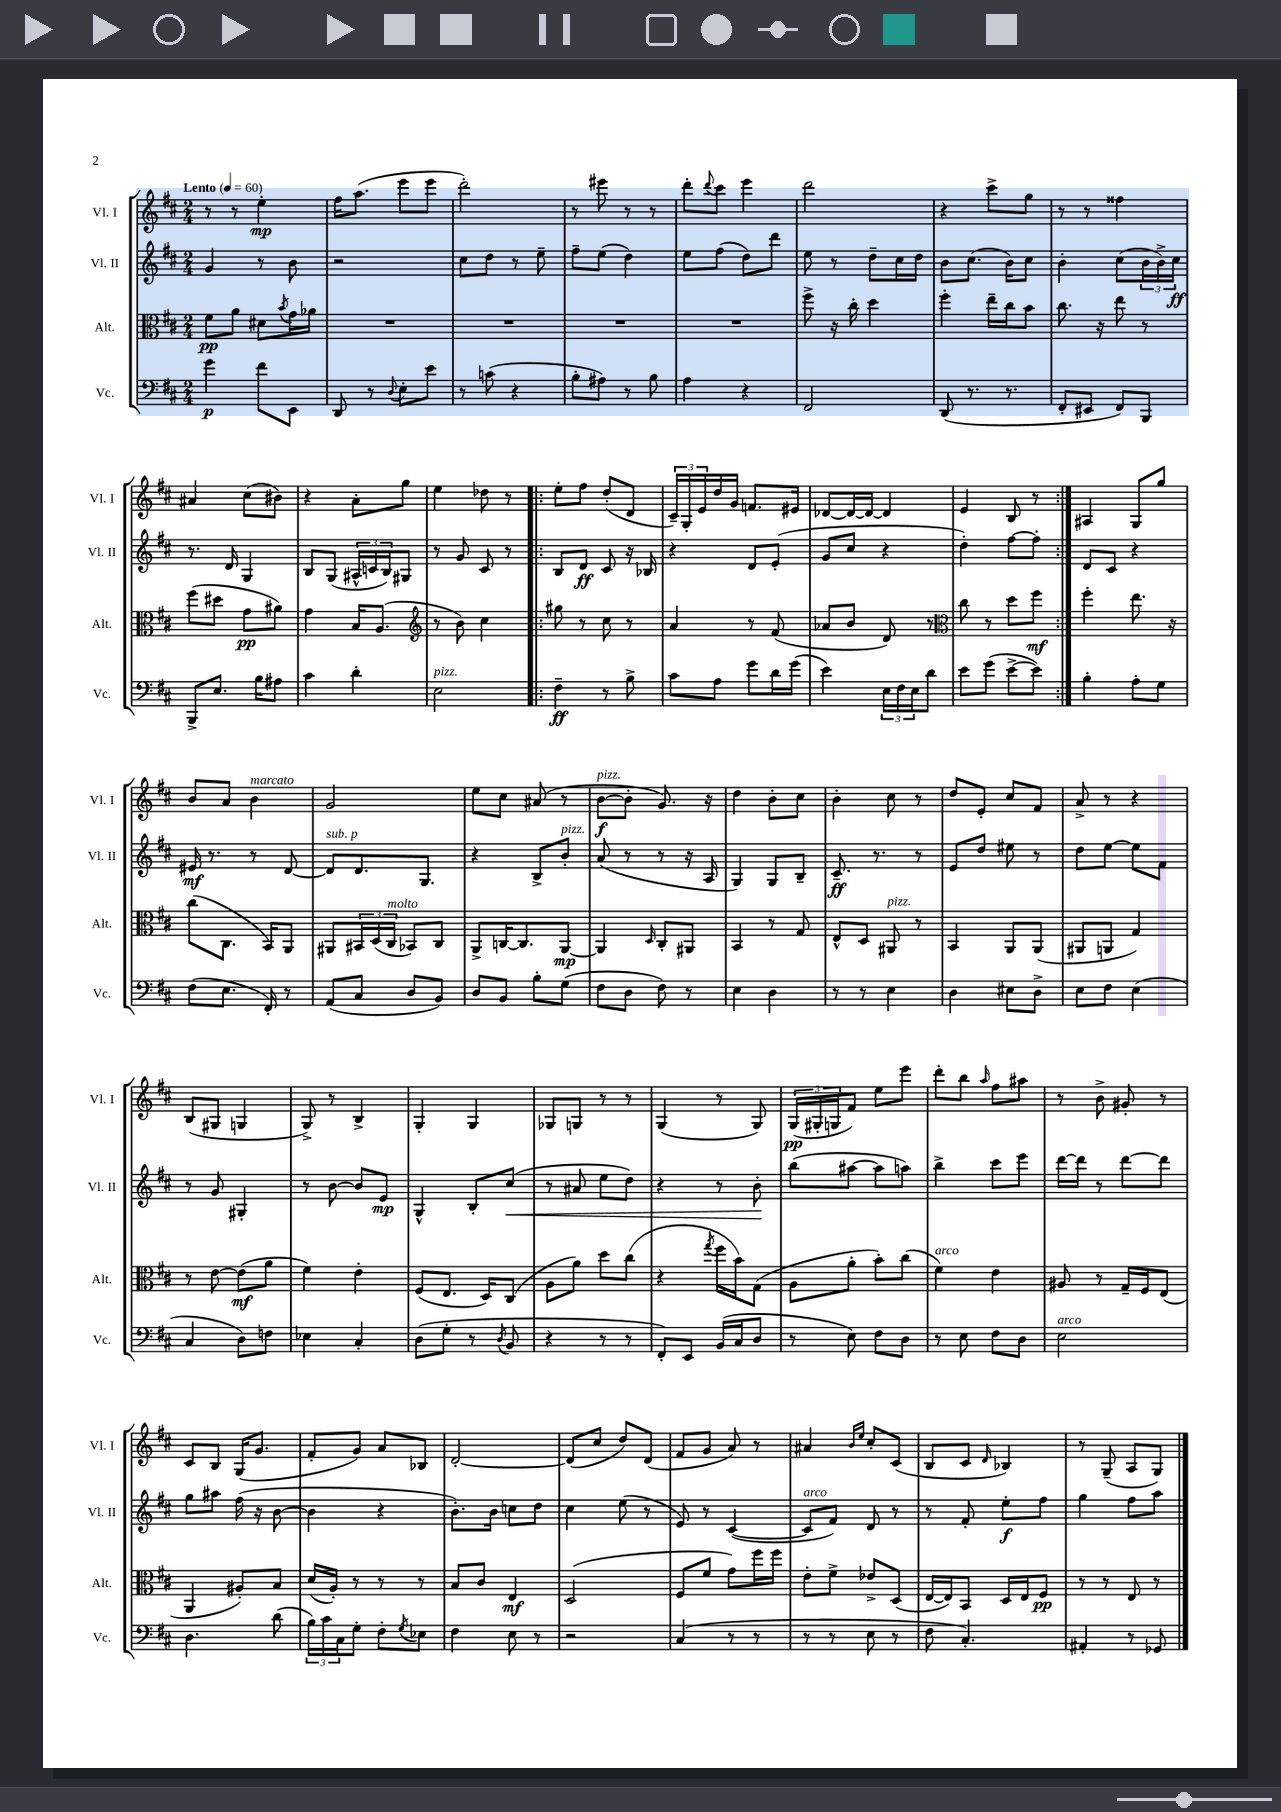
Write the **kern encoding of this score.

**kern	**kern	**kern	**kern
*staff4	*staff3	*staff2	*staff1
*clefF4	*clefC3	*clefG2	*clefG2
*k[f#c#]	*k[f#c#]	*k[f#c#]	*k[f#c#]
*M2/4	*M2/4	*M2/4	*M2/4
*MM60	*MM60	*MM60	*MM60
4g\	8f#\L	4g/	8r
.	8a\J	.	8r
8f#\L	8d#\L	8r	4ee'\
.	8qb/	.	.
8EE\J	16g\L	8b\	.
.	16a-\JJ	.	.
=	=	=	=
8DD/	2r	2r	16ff#\LK
.	.	.	(8.aa\J
8r	.	.	.
8qqD/	.	.	.
8E'\L	.	.	8eee\L
8e\J	.	.	8eee\J
=	=	=	=
8r	2r	8cc#\L	2ddd'\)
(8c\	.	8dd\J	.
4r	.	8r	.
.	.	8ee~\	.
=	=	=	=
8B'\L	2r	8ff#~\L	8r
8A#\J)	.	(8ee\J	8eee#\
8r	.	4dd\)	8r
8B\	.	.	8r
=	=	=	=
4A\	2r	8ee\L	8ddd'\L
.	.	.	8qqddd/
.	.	(8ff#\J	8ccc#\J
4r	.	8dd\L)	4eee\
.	.	8ddd\J	.
=	=	=	=
2FF#/	8ff#^\	8ee\	2ddd\
.	16r	8r	.
.	16cc#'\	.	.
.	4dd\	8dd~\L	.
.	.	16cc#\L	.
.	.	16dd\JJ	.
=	=	=	=
(8DD/	4ff#'\	8b\L	4r
8.r	.	(8.cc#\J	.
.	16ee~\LL	.	8ccc#^\L
8.r	16cc#\J	16b\LK)	.
.	8b\J	8cc#\J	8gg\J
=	=	=	=
8FF#'/L	8.cc#\	4b'\	8r
8EE#/J	.	.	8r
.	16r	.	.
8FF#/L)	8ee\	(8cc#\L	4ff##\
8BBB/J	8r	24b\L	.
.	.	24b^\)	.
.	.	24cc#\JJ	.
=	=	=	=
8BBB^/L	(8ff#\L	8.r	4a#/
8.E/J	8dd#\J	.	.
.	.	16d/	.
.	8g\L	4G/	(8cc#\L
16B\LK	.	.	.
8A#\J	8a#\J)	.	8b#\J)
=	=	=	=
4c#\	4g\	8B/L	4r
.	.	(8G/J	.
4d'\	16B/LK	24A#^^/LL	8a'\L
.	.	24c/	.
.	(8.A/J	.	.
.	.	24B/J)	.
.	.	8G#/J	8gg\J
=	=	=	=
*	*clefG2	*	*
2E\	8r	8r	4ee\
.	8b\)	8g/	.
.	4cc#\	8c#/	8dd-\
.	.	8r	8r
=!|:	=!|:	=!|:	=!|:
4F#~\	8gg#\	8B/L	8ee'\L
.	8r	8d/J	8ff#\J
8r	8cc#\	8c#/	(8dd'/L
8B^\	8r	16r	8d/J
.	.	16B-/	.
=	=	=	=
8c#\L	4a/	4r	24c#~/LL)
.	.	.	24G'/
.	.	.	24e/
8A\J	.	.	16dd/
.	.	.	16g/JJ
8g\L	8r	8d/L	8.f/L
16d\L	(8f#/	(8e'/J	.
(16g\JJ	.	.	16e#/Jk
=	=	=	=
4e\)	8a-/L	8g/L	[8d-/L
.	8b/J	8cc#/J	16d-/_L
.	.	.	16d-/_JJ
24E\LL	8d/)	4r	4d-/]
24F#\	.	.	.
24E\J	.	.	.
8d\J	8r	.	.
=	=	=	=
*	*clefC3	*	*
8e\L	8cc#\	4dd'\)	4e/
(8g\J	8r	.	.
[8e^\L	8dd\L	[8ff#\L	8B/
8e\]J)	8ff#\J	8ff#'\]J	8r
=:|!	=:|!	=:|!	=:|!
4B'\	4ff#'\	8d/L	4A#/
.	.	8c#/J	.
8A'\L	8.ee\	4r	8G/L
8G\J	.	.	8gg/J
.	16r	.	.
=	=	=	=
(8F#\L	(8cc#\L	16e#/	8b/L
.	.	8.r	.
8.E\J	8.C#\J	.	8a/J
.	.	8r	4b\
16FF#'/)	16BB/LK)	.	.
8r	8AA/J	[8d/	.
=	=	=	=
(8AA/L	8AA#/L	8d/]L	2g/
8C#/J	24BB#/L	8.d/	.
.	(24D/	.	.
.	24C#/JJ	.	.
8D/L	8BB-/L)	.	.
.	.	8.G/J	.
8BB/J)	8C#/J	.	.
=	=	=	=
8D/L	8AA^/L	4r	8ee\L
8BB/J	[16C/K	.	8cc#\J
.	8.C/]	.	.
8B'\L	.	8B^/L	(8a#/
(8G\J	[8AA/J	8b'/J	8r
=	=	=	=
8F#\L	4AA/]	(8a/	[8b\L
8D\J	.	8r	8b'\]J
.	16qqD/	.	.
8F#\)	8C#'/L	8r	8.g/)
8r	8AA#/J	16r	.
.	.	16A/	16r
=	=	=	=
4E\	4BB/	4G/)	4dd\
4D\	8r	8G/L	8b'\L
.	8G/	8B~/J	8cc#\J
=	=	=	=
8r	8E^^/L	8.c#~/	4b'\
8r	8D/J	.	.
.	.	8.r	.
4E\	8AA#/	.	8cc#\
.	8r	8r	8r
=	=	=	=
4D\	4BB/	8e/L	8dd/L
.	.	8dd/J	8e'/J
8E#\L	8AA/L	8ee#\	8cc#/L
8D^\J	(8AA/J	8r	8f#/J
=	=	=	=
8E\L	8AA#/L	8dd\L	8a^/
8F#\J	8AA/J	[8ee\J	8r
(4E\	4G/)	8ee\]L	4r
.	.	8f#\J	.
=	=	=	=
4C#/	8r	8r	(8B/L
.	[8e\	8g/	8G#/J
8D\L)	(8e\]L	4G#'/	4G/
8F\J	8a\J	.	.
=	=	=	=
4E-\	4f#\)	8r	8G^/)
.	.	[8b\	8r
4C#'/	4e'\	8b/]L	4B^/
.	.	8e/J	.
=	=	=	=
(8D\L	(8F#/L	4G^^/	4G'/
8G'\J	8.E/J	.	.
8r	.	8B'/L	4G/
.	16D/LK)	.	.
8qD/	.	.	.
8BB/	(8C#/J	(8cc#/J	.
=	=	=	=
4r	8A\L	8r	8G-/L
.	8a\J)	8a#/	8G/J
8r	8dd\L	8ee\L	8r
8r	(8cc#\J	8dd\J)	8r
=	=	=	=
8FF#'/L)	4r	4r	(4G/
8EE/J	.	.	.
.	8qgg/	.	.
(16BB/LL	16ff#\LL	8r	8r
16C#/J	16b\J)	.	.
8D/J	(8G\J	8b'\	8G/)
=	=	=	=
8r	8A\L	(8bb\L	(24G/LL
.	.	.	24G#'/
.	.	.	24G/J
8E\)	8a'\J	[8aa#\J	8f#/J)
8F#\L	8b'\L)	8aa#\]L	8ee\L
8D\J	(8cc#\J	8aa\J)	8eee\J
=	=	=	=
8r	4f#\)	4bb^\	8ddd'\L
8E\	.	.	8bb\J
.	.	.	16qqaa/
8F#\L	4e\	8ccc#\L	8ff#\L
8D\J	.	8eee\J	8aa#\J
=	=	=	=
2E\	8A#/	[16ddd\LL	8r
.	.	16ddd\]JJ	.
.	8r	8r	8b^\
.	16G~/LL	[8ddd\L	8g#'/
.	16F#/J	.	.
.	(8E/J	8ddd\]J	8r
=	=	=	=
4.D\	4AA/	8gg\L	8c#/L
.	.	8aa#\J	8B/J
.	8A#'/L)	(16ff#\	(16G/LK
.	.	16r	8.g/J
(8d\	8B/J	[8b\	.
=	=	=	=
24B\LL)	(16d/LL	4b\]	8f#'/L
24c#\	.	.	.
.	16A'/JJ)	.	.
24C#\J	.	.	.
8G'\J	8r	.	8g/J)
8F#'\L	8r	4r	8a/L
8qG/	.	.	.
8E-\J	8r	.	8B-/J
=	=	=	=
4F#\	8B/L	8.b'\L)	[2d'/
.	8c#/J	.	.
.	.	16b\Jk	.
8E\	4E/	8cc\L	.
8r	.	8dd\J	.
=	=	=	=
2r	(2D/	4cc#\	(8d/]L
.	.	.	8cc#/J
.	.	(8ee\	8dd/L)
.	.	8r	(8d/J
=	=	=	=
(4C#/	8F#/L	8e/)	8f#/L
.	8f#/J	8r	8g/J
8r	8g\L)	([4c#/	8a/)
8r	16ff#\L	.	8r
.	16ff#\JJ	.	.
=	=	=	=
8r	8e'\L	8c#/]L	4a#/
8r	8f#^\J	8f#/J)	.
.	.	.	16qqb/LL
.	.	.	16qqee/JJ
8E\	8e-^/L	8d/	8cc#'/L
8r	(8D/J	8r	(8c#/J
=	=	=	=
8F#\	[16E/LL	8r	8B/L
.	16E/]J)	.	.
4.C#'/)	8BB/J	8f#'/	8c#/J
.	.	.	16qqd/
.	16D/LL	8ee'\L	4B-/)
.	16E/J	.	.
.	8F#/J	8ff#\J	.
=	=	=	=
4AA#'/	8r	4gg\	8r
.	8r	.	(8G~/
8r	8E/	8ff#\L	8A/L
8GG-/	8r	8aa\J	8G/J)
==	==	==	==
*-	*-	*-	*-
